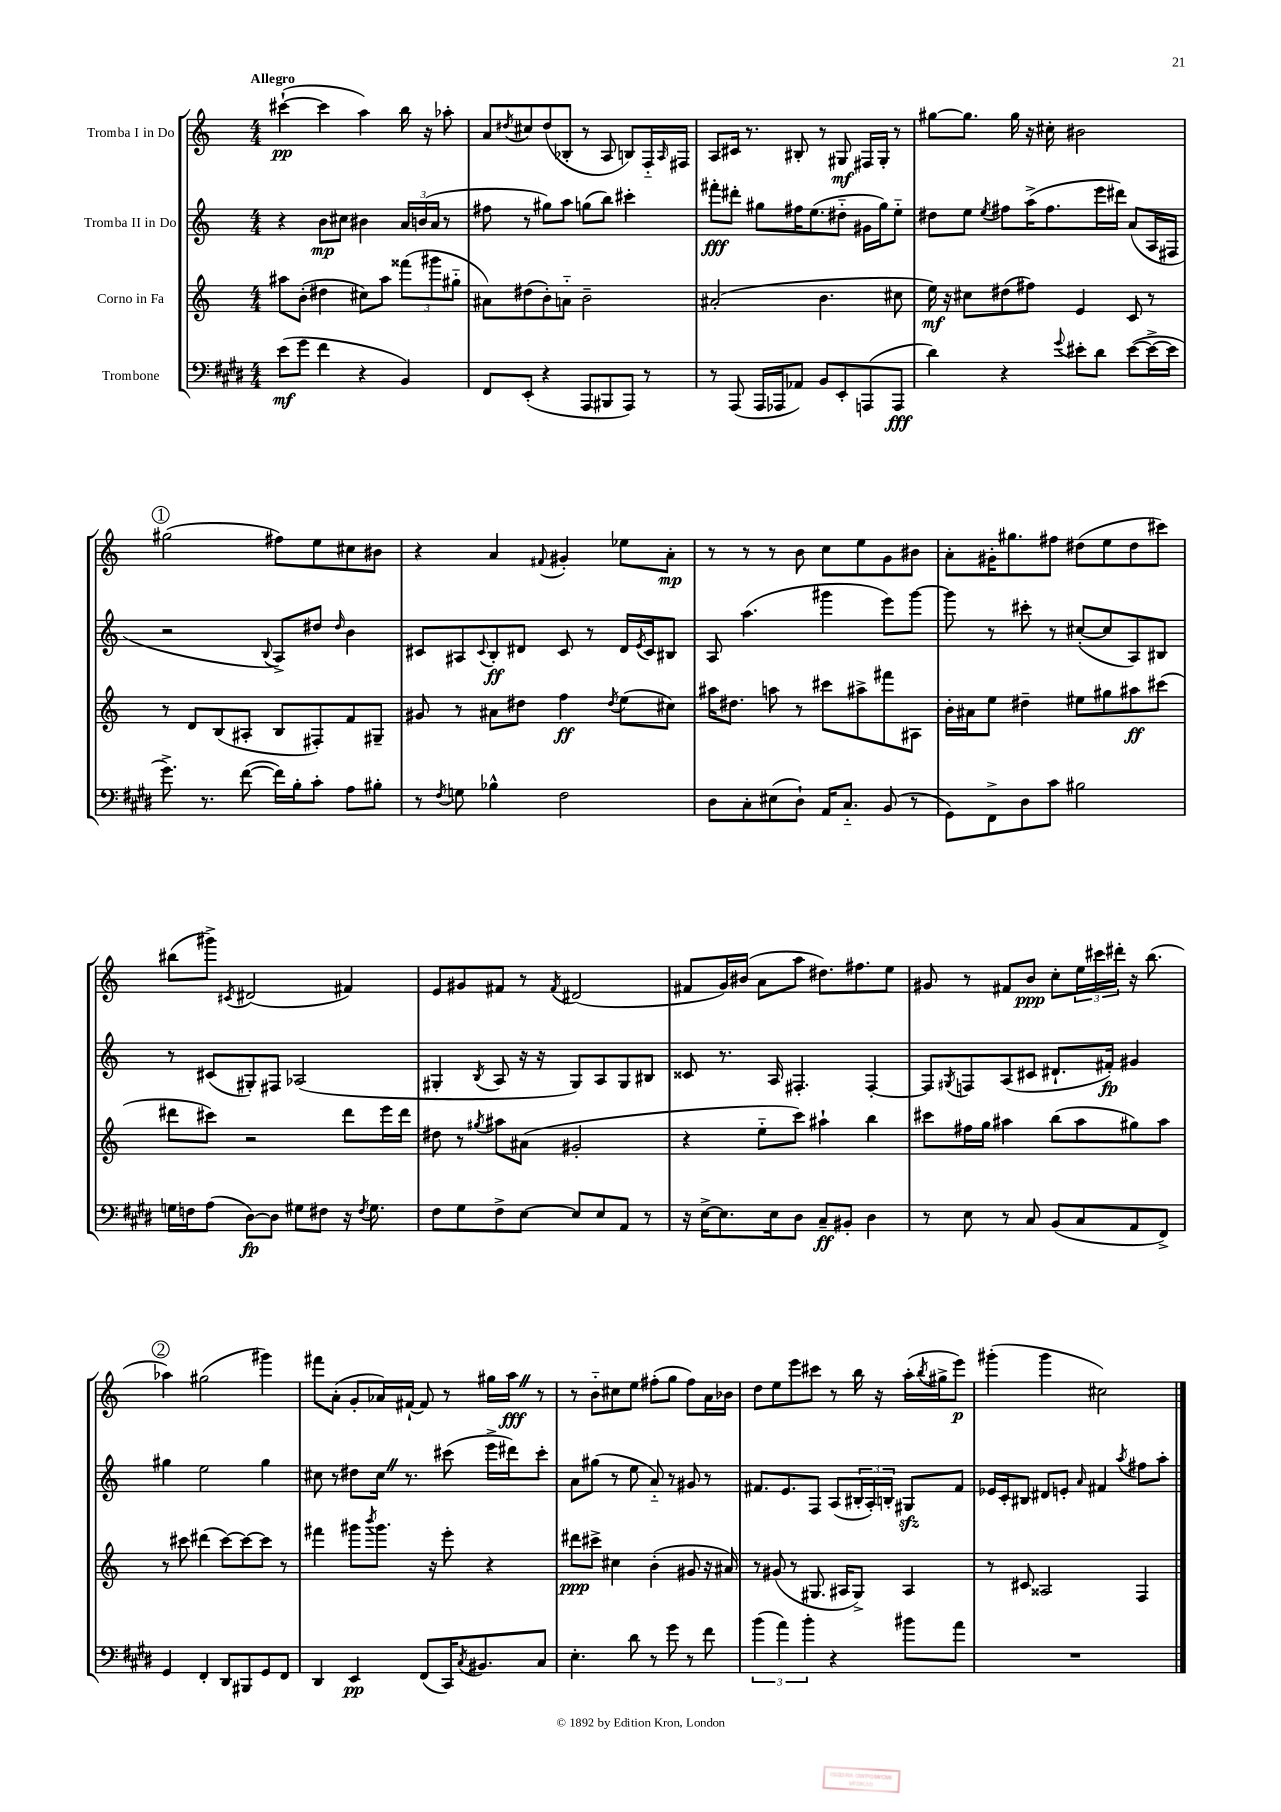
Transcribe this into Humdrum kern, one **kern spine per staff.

**kern	**kern	**kern	**kern
*staff4	*staff3	*staff2	*staff1
*clefF4	*clefG2	*clefG2	*clefG2
*k[f#c#g#d#]	*k[]	*k[]	*k[]
*M4/4	*M4/4	*M4/4	*M4/4
(8e	8aa#	4r	([4ccc#`
8g#	(8b'	.	.
4f#	4dd#	8b	4ccc#]
.	.	8cc#	.
4r	8cc#)	4b#	4aa)
.	8aa#	.	.
4BB)	(12fff##	24a	16bb
.	.	(24b	.
.	.	.	16r
.	12ggg#	24a	.
.	.	8r	8aa-'
.	12gg#'~	.	.
=	=	=	=
8FF#	8a#)	8ff#	8a
.	.	.	8qdd#
(8EE'	(8dd#	8r	8cc#
4r	8b')	8gg#)	(8dd#
.	8a'~	8aa	8B-'
8AAA	2b~	(8gg	8r
8BBB#	.	8bb)	8A
8AAA)	.	4ccc#'	8B)
8r	.	.	16F'~
.	.	.	16qqA
.	.	.	16F#
=	=	=	=
8r	(2a#'	8fff#'	8A
(8AAA	.	8ddd#'	16c#
.	.	.	8.r
16AAA	.	8gg#	.
16AAA-	.	.	.
8AA-)	.	16ff#	8B#'
.	.	(8.ee	.
8BB	4.b	.	8r
8EE'	.	8dd#'~	8G#
(8AAA	.	16g#	16F#
.	.	16gg#)	16G#'
8AAA	8cc#	8ee'~	8r
=	=	=	=
4d#)	16ee)	8dd#	[8gg#
.	16r	.	.
.	8cc#	8ee	8.gg#]
.	.	8qee	.
4r	(8dd#	8ff#	.
.	.	.	16gg#
.	8ff#)	(16aa^	16r
.	.	8.ff#	16cc#'
8qqg#	.	.	.
8e#'	4e	.	2b#
8d#	.	16eee	.
.	.	16ddd#)	.
([8e#	8c	(8a	.
16e#^_	8r	16A	.
16e#]	.	16F#	.
=	=	=	=
8.g#^)	8r	2r	(2gg#
.	8d	.	.
8.r	.	.	.
.	(8B	.	.
([8f#	8A#'	.	.
.	.	8qqB	.
16f#])	8B	8A^)	8ff#)
16B'	.	.	.
8c#'	8F#')	8dd#	8ee
.	.	16qqdd#	.
8A	8f	4b	8cc#
8B#'	8G#~	.	8b#
=	=	=	=
8r	8g#	8c#	4r
8qF#	.	.	.
8G	8r	8A#	.
.	.	8qqc#	.
4B-^^	8a#	8B'	4a
.	8dd#	8d#	.
.	.	.	8qqf#
2F#	4ff	8c#	4g#'
.	.	8r	.
.	8qdd#	.	.
.	(8ee	16d#	8ee-
.	.	8qe	.
.	.	16c#	.
.	8cc#)	8B#	8a'
=	=	=	=
8D#	16aa#	8A	8r
.	8.dd#	.	.
8C#'	.	(4.aa	8r
(8E#	8aa	.	8r
8D#`)	8r	.	8b
16AA	8ccc#	4ggg#	8cc
8.C#'~	.	.	.
.	8aa#^	.	8ee
(8BB	8fff#	8eee)	8g
8r	8A#	[8ggg#	8b#
=	=	=	=
8GG#)	16b'	8ggg#]	8a'
.	16a#	.	.
8FF#^	8ee	8r	16g#'
.	.	.	8.gg#
8D#	4dd#~	8ccc#'	.
8c#	.	8r	8ff#
2B#	8ee#	([8cc#'	(8dd#
.	8gg#	8cc#]	8ee
.	8aa#	8A)	8dd#
.	(8ccc#	8B#	8ccc#)
=	=	=	=
16G	8ddd#	8r	(8bb#
16F	.	.	.
(8A	8ccc#)	(8c#	8ggg#^)
.	.	.	8qc#
[8D#)	2r	8G#')	(2d#
8D#]	.	8F#	.
8G#	.	(2A-	.
8F#	.	.	.
16r	8ddd#	.	4f#)
8qF#	.	.	.
8.G#	.	.	.
.	16eee	.	.
.	16ddd#	.	.
=	=	=	=
8F#	8dd#	4G#'	8e
8G#	8r	.	8g#
.	8qgg#	8qB	.
8F#^	8aa#	8A	8f#
[8E	(8a#	16r	8r
.	.	16r	.
.	.	.	8qf#
8E]	2g#'	8G#)	(2d#
8E	.	8A	.
8AA	.	8G#	.
8r	.	8B#	.
=	=	=	=
16r	4r	8c##	8f#
[16E^	.	.	.
8.E]	.	8.r	16g)
.	.	.	(16b#
.	8ee'~	.	8a
16E	.	16A	.
8D#	8ccc)	4.F#'	8aa
8C#~	4aa#`	.	8.dd#)
8BB#'	.	.	.
.	.	.	8.ff#
4D#	4bb	[4F#'	.
.	.	.	8ee
=	=	=	=
8r	8ccc#	8F#]	8g#
.	.	8qG#	.
8E	16ff#	8F	8r
.	16gg	.	.
8r	4aa#	(8A	8f#
8C#	.	8c#	8b
(8BB	(8bb	8.d#`	8cc'
8C#	8aa#	.	24ee
.	.	.	24ccc#
.	.	16f#')	.
.	.	.	24ddd#'
8AA	8gg#)	4g#	16r
.	.	.	(8.bb
8FF#^)	8aa#	.	.
=	=	=	=
4GG#	8r	4gg#	4aa-)
.	8ccc#	.	.
4FF#'	(4ddd#	2ee	(2gg#
8DD#	[8ccc#)	.	.
8BBB#	8ccc#_	.	.
8GG#	8ccc#]	4gg#	4ggg#)
8FF#	8r	.	.
=	=	=	=
4DD#	4fff#	8cc#	8fff#
.	.	8r	(8a'
4EE	8ggg#	8dd#	8g'
.	8qbbb	.	.
.	8.ggg#	16cc#	16a-)
.	.	8.r	[16f#`
(8FF#	.	.	8f#]
.	16r	.	.
16CC#)	8eee'	(8ccc#	8r
8qC#	.	.	.
8.BB#	.	.	.
.	4r	16eee^	16gg#
.	.	16ddd#)	16aa
8C#	.	8ccc#'	8r
=	=	=	=
4.E'	8ddd#	8a	8r
.	8ccc#^	(8gg#	8b'~
.	4cc#	8r	8cc#
8d#	.	8ee	8ee
8r	(4b'	8a'~)	(8ff#'
8g#	.	8r	8gg
8r	8g#	8g#	8ff#)
8f#	16r	8r	16a
.	16a#)	.	16b-
=	=	=	=
(6b	8r	8.f#	8dd
.	(8g#	.	8ee
6a)	.	.	.
.	.	8.e	.
.	8r	.	8eee
6b'	.	.	.
.	8.G#	8F	8ccc#
4r	.	(8A	8r
.	16A#	.	.
.	8G#^)	24B#'	16bb
.	.	24A')	.
.	.	.	16r
.	.	24B'	.
8b#	4A#	8G#	(16aa'
.	.	.	8qbb
.	.	.	16gg#^
8a	.	8f#	8eee)
=	=	=	=
1r	8r	16e-	(4ggg#'
.	.	16c'	.
.	8c#	8B#	.
.	2A##	8d#	4ggg#
.	.	8e'	.
.	.	16qqa	.
.	.	4f#	2cc#)
.	.	8qaa	.
.	4F	8ff#	.
.	.	8aa'	.
==	==	==	==
*-	*-	*-	*-
